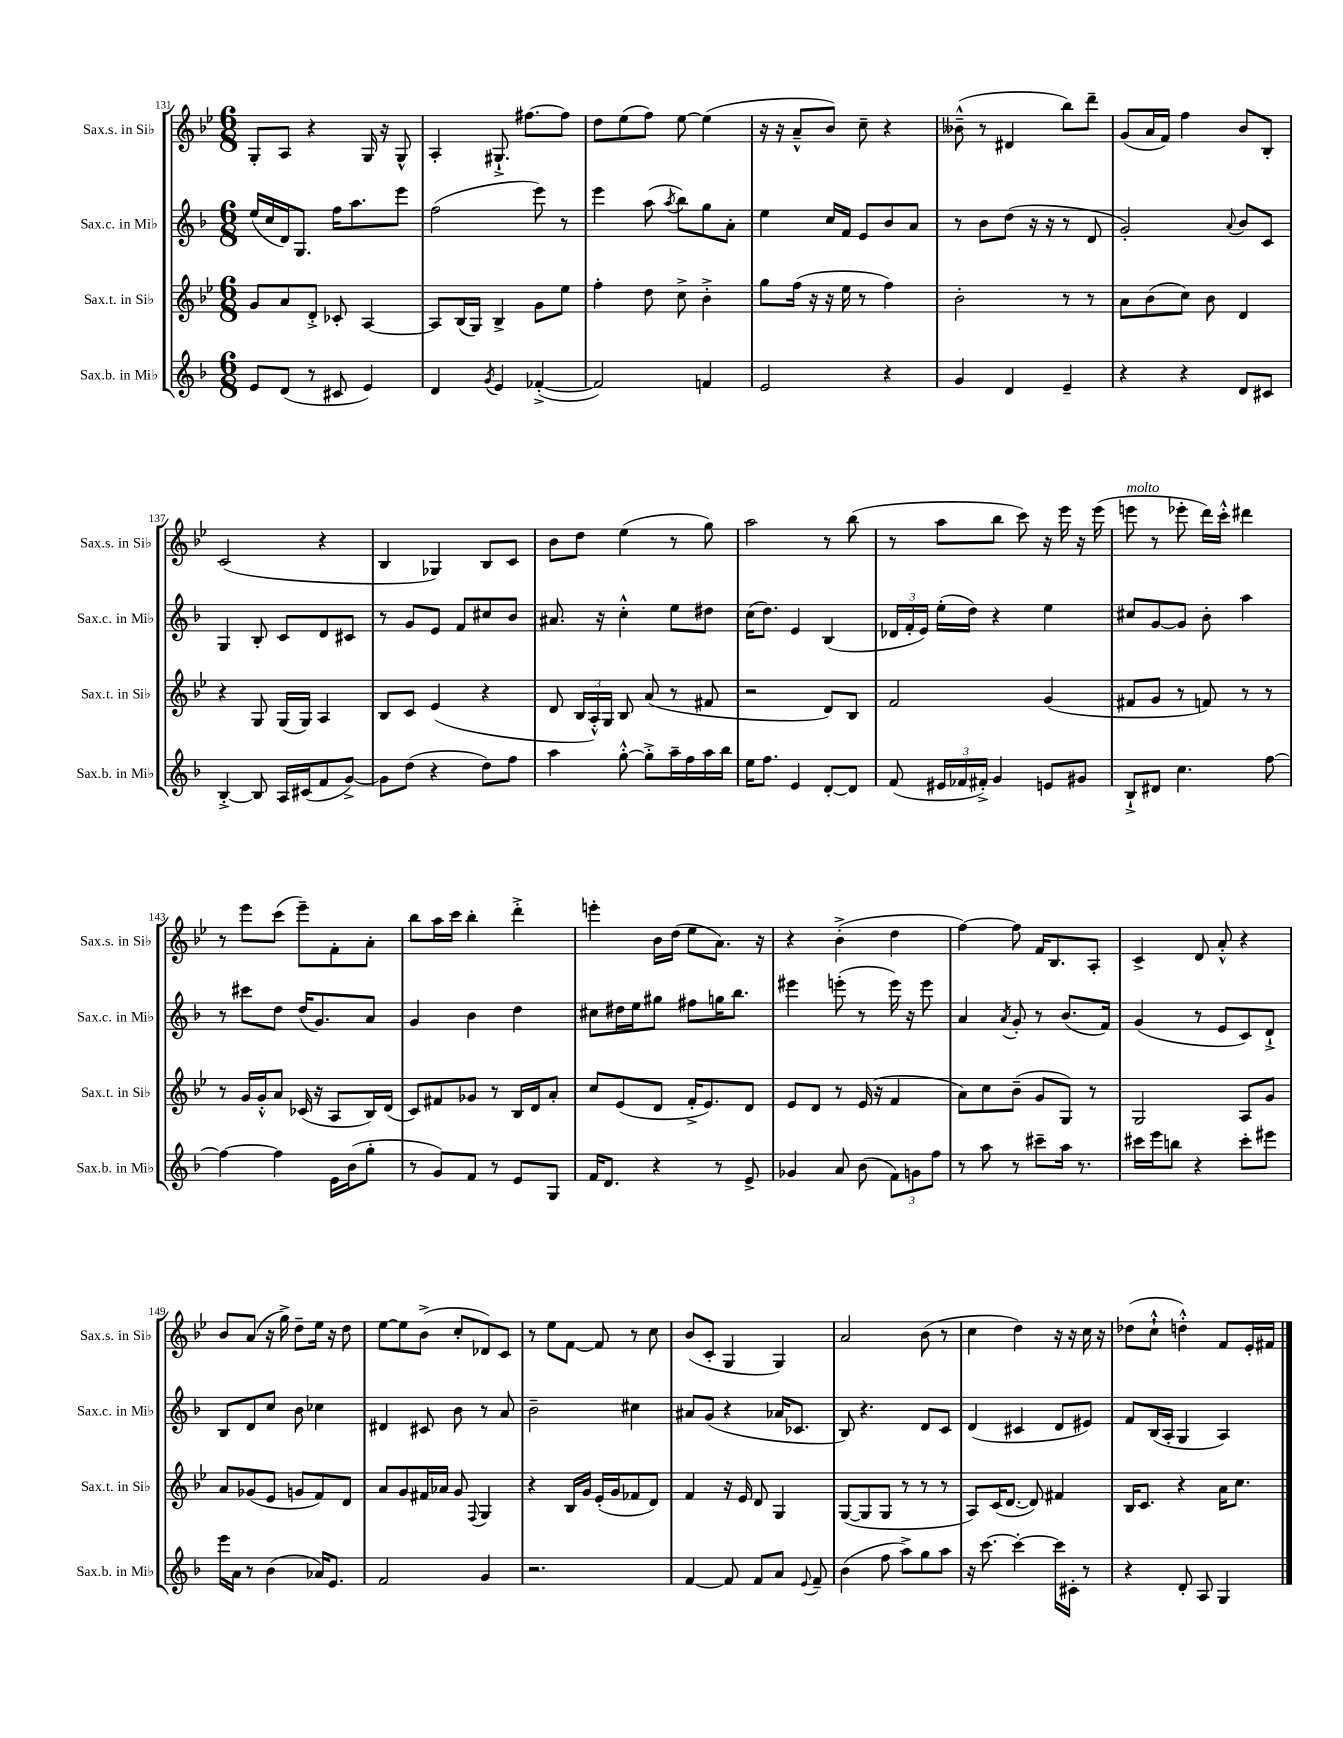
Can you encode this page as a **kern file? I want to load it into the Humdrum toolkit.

**kern	**kern	**kern	**kern
*part4	*part3	*part2	*part1
*staff4	*staff3	*staff2	*staff1
*I"Sax.b. in Mi♭	*I"Sax.t. in Si♭	*I"Sax.c. in Mi♭	*I"Sax.s. in Si♭
*I'Sax.b. in Mi♭	*I'Sax.t. in Si♭	*I'Sax.c. in Mi♭	*I'Sax.s. in Si♭
*clefG2	*clefG2	*clefG2	*clefG2
*k[b-]	*k[b-e-]	*k[b-]	*k[b-e-]
*M6/8	*M6/8	*M6/8	*M6/8
=131	=131	=131	=131
8e/L	8g/L	(16ee/LL	8G'/L
.	.	16cc/	.
(8d/J	8a/	16d/J)	8A/J
.	.	8.G/J	.
8r	8d'^/J	.	4r
8c#X/	8c-X'/	16ff\KL	.
.	.	8.aa\	.
4e/)	[4A/	.	16G/
.	.	.	16r
.	.	8eee\J	8G^^/
=132	=132	=132	=132
4d/	8A/L]	(2ff\	4A'/
.	(16B-/L	.	.
.	16G/JJ)	.	.
8qg/	.	.	.
4e/	4B-^/	.	8.G#X`^/
.	.	.	[8.ff#X\L
([4f-X'^/	8g\L	8eee\)	.
.	8ee-\J	8r	8ff#\J]
=133	=133	=133	=133
2f-/])	4ff'\	4eee\	8dd\L
.	.	.	(8ee-\
.	8dd\	(8aa\	8ff\J)
.	.	8qaa/	.
.	8cc^\	8bb-\L)	[8ee-\
4fn/	4b-'^\	8gg\	(4ee-\]
.	.	8a'\J	.
=134	=134	=134	=134
2e/	8gg\L	4ee\	16r
.	.	.	16r
.	(16ff\Jk	.	8a~^^/L
.	16r	.	.
.	16r	16cc/LL	8b-/J)
.	16ee-\	16f/JJ	.
.	8r	8e/L	8cc~\
4r	4ff\)	8b-/	4r
.	.	8a/J	.
=135	=135	=135	=135
4g/	2b-'\	8r	(8b--X~^^\
.	.	8b-\L	8r
4d/	.	(8dd\J	4d#X/
.	.	16r	.
.	.	16r	.
4e~/	8r	8r	8bb-\L)
.	8r	8d/	8ddd~\J
=136	=136	=136	=136
4r	8a\L	2g'/)	(8g/L
.	(8b-\	.	16a/L
.	.	.	16f/JJ)
4r	8cc\J)	.	4ff\
.	8b-\	.	.
.	.	8qqa/	.
8d/L	4d/	8b-/L	8b-/L
8c#X/J	.	8c/J	8B-'/J
!!LO:LB:g=z
=137	=137	=137	=137
[4B-'^/	4r	4G/	(2c/
8B-/]	8G/	8B-'/	.
16A/LL	(16G/LL	8c/L	.
(16c#X/J	16G/JJ)	.	.
8f/	4A/	8d/	4r
[8g^/J)	.	8c#X/J	.
=138	=138	=138	=138
8g\L]	8B-/L	8r	4B-/
(8dd\J	8c/J	8g/L	.
4r	(4e-/	8e/J	4G-X/)
.	.	8f/L	.
8dd\L)	4r	8cc#X/	8B-/L
8ff\J	.	8b-/J	8c/J
=139	=139	=139	=139
4aa\	8d/	8.a#X/	8b-\L
.	24B-/LL	.	8dd\J
.	24A'^^/)	.	.
.	.	16r	.
.	24G/JJ	.	.
[8gg'^^\	8B-/	4cc'^^\	(4ee-\
8gg'^\L]	(8a/	.	.
16aa~\L	8r	8ee\L	8r
16ff\	.	.	.
16aa\	8f#X/	8dd#X\J	8gg\)
16bb-\JJ	.	.	.
=140	=140	=140	=140
16ee\KL	2r	(16cc\KL	2aa\
8.ff\J	.	8.dd\J)	.
4e/	.	4e/	.
[8d'/L	8d/L)	(4B-/	8r
8d/J]	8B-/J	.	(8bb-\
=141	=141	=141	=141
(8f/	2f/	24d-X/LL	8r
.	.	24f'/	.
.	.	24e/JJ)	.
24e#X/LL	.	(16ee'\LL	8aa\L
24f-X/	.	.	.
.	.	16dd\JJ)	.
24f#X'^/JJ)	.	.	.
4g/	.	4r	8bb-\J
.	.	.	8ccc\)
8en/L	(4g/	4ee\	16r
.	.	.	16eee-\
8g#X/J	.	.	16r
.	.	.	(16eee-\
=142	=142	=142	=142
!	!	!	!LO:TX:a:i:t=molto
8B-`^/L	8f#X/L	8cc#X/L	8eeen\
8d#X/J	8g/J	[8g/	8r
4.cc\	8r	8g/J]	8eee-X'\
.	8fn/)	8b-'\	16ddd\LL)
.	.	.	16ccc'^^\JJ
.	8r	4aa\	4ddd#X\
[8ff\	8r	.	.
!!LO:LB:g=z
=143	=143	=143	=143
4ff\_	8r	8r	8r
.	16g/LL	8ccc#X\L	8eee-\L
.	16g'^^/J	.	.
4ff\]	8a/J	8dd\J	(8ccc\J
.	(16c-X/	(16dd/KL	8eee-~\L)
.	16r	8.g/)	.
16e\LL	8A/L	.	8f'\
(16b-\J	.	.	.
8gg'\J	16B-/L)	8a/J	8a'\J
.	(16d/JJ	.	.
=144	=144	=144	=144
8r	8c/L)	4g/	8bb-\L
8g/L)	8f#X/	.	16aa\L
.	.	.	16ccc\JJ
8f/J	8g-X/J	4b-\	4bb-'\
8r	8r	.	.
8e/L	16B-/LL	4dd\	4ddd'^\
.	16d/J	.	.
8G/J	8a'/J	.	.
=145	=145	=145	=145
16f/KL	8cc/L	8cc#X\L	4eeen'\
8.d/J	.	.	.
.	(8e-/	16dd#X\L	.
.	.	16ee\J	.
4r	8d/J	8gg#X\J	16b-\LL
.	.	.	(16dd\JJ
.	16f'^/KL	8ff#X\L	8ee-\L
.	8.e-/)	.	.
8r	.	16ggn\K	8.a\J)
.	.	8.bb-\J	.
8e^/	8d/J	.	.
.	.	.	16r
=146	=146	=146	=146
4g-X/	8e-/L	4eee#X\	4r
.	8d/J	.	.
8a/	8r	(8eeen'\	(4b-'^\
(8b-\	(16e-/	8r	.
.	16r	.	.
12f\L)	4f/	16eee\)	4dd\
.	.	16r	.
12gn\	.	.	.
.	.	8eee\	.
12ff\J	.	.	.
=147	=147	=147	=147
8r	8a\L)	4a/	[4ff\)
8aa\	8cc\	.	.
.	.	8qa/	.
8r	(8b-~\J	8g'/	8ff\]
8ccc#X~\L	8g/L	8r	16f/KL
.	.	.	8.B-/
16aa\Jk	8G/J)	(8.b-/L	.
8.r	.	.	.
.	8r	.	8A'/J
.	.	16f/Jk)	.
=148	=148	=148	=148
16ccc#X\LL	2G/	(4g/	4c^/
16eee\J	.	.	.
8bbn\J	.	.	.
4r	.	8r	8d/
.	.	8e/L	8a'^^/
8ccc#'\L	8A/L	8c/)	4r
8eee#X\J	8g/J	8d`^/J	.
!!LO:LB:g=z
=149	=149	=149	=149
16eee\LL	8a/L	8B-/L	8b-/L
16a\JJ	.	.	.
8r	(8g-X/	8d/	(8a/J
(4b-\	8e-/J	8cc/J	16r
.	.	.	16gg^\)
.	8gn/L	8b-\	8dd~\L
16a-X/KL)	8f/)	4cc-X\	16ee-\Jk
8.e/J	.	.	16r
.	8d/J	.	8dd\
=150	=150	=150	=150
2f/	8a/L	4d#X/	[8ee-\L
.	8g/	.	8ee-\]
.	16f#X/L	8c#X/	(8b-^\J
.	16a-X/JJ	.	.
.	8g/	8b-\	8cc'/L
.	8qqF/	.	.
4g/	4G/	8r	8d-X/)
.	.	8a/	8c/J
=151	=151	=151	=151
2.r	4r	2b-~\	8r
.	.	.	8ee-\L
.	16B-/LL	.	[8f\J
.	16g/JJ	.	.
.	(16e-'/LL	.	8f/]
.	16g/J	.	.
.	8f-X/	4cc#X\	8r
.	8d/J)	.	8cc\
=152	=152	=152	=152
[4f/	4f/	8a#X/L	(8b-/L
.	.	(8g/J	8c'/J
8f/]	16r	4r	4G/
.	16e-/	.	.
8f/L	8d/	.	.
8a/J	4G/	16a-X/KL	4G/)
.	.	8.c-X/J	.
8qqe/	.	.	.
8f~/	.	.	.
=153	=153	=153	=153
(4b-\	([8G/L	8B-/)	2a/
.	8G/]	4.r	.
8ff\	8G/J	.	.
8aa^\L)	8r	.	.
8gg\	8r	8d/L	(8b-\
8aa\J	8r	8c/J	8r
=154	=154	=154	=154
16r	8A/L)	(4d/	4cc\
[8.ccc\	.	.	.
.	(16c/K	.	.
.	[8.d/J	.	.
4ccc'\_	.	4c#X/	4dd\)
.	8d/])	.	.
16ccc\LL]	4f#X/	8d/L	16r
16c#X'\JJ	.	.	16r
8r	.	8e#X/J)	16cc\
.	.	.	16r
=155	=155	=155	=155
4r	16B-/KL	8f/L	(8dd-X\L
.	8.c/J	.	.
.	.	(16B-/L	8cc`^^\J
.	.	16A'/JJ	.
8d'/	4r	4G/	4ddn'^^\)
8A/	.	.	.
4G/	16a\KL	4A/)	8f/L
.	8.cc\J	.	.
.	.	.	16e-'/L
.	.	.	16f#X/JJ
==	==	==	==
*-	*-	*-	*-
